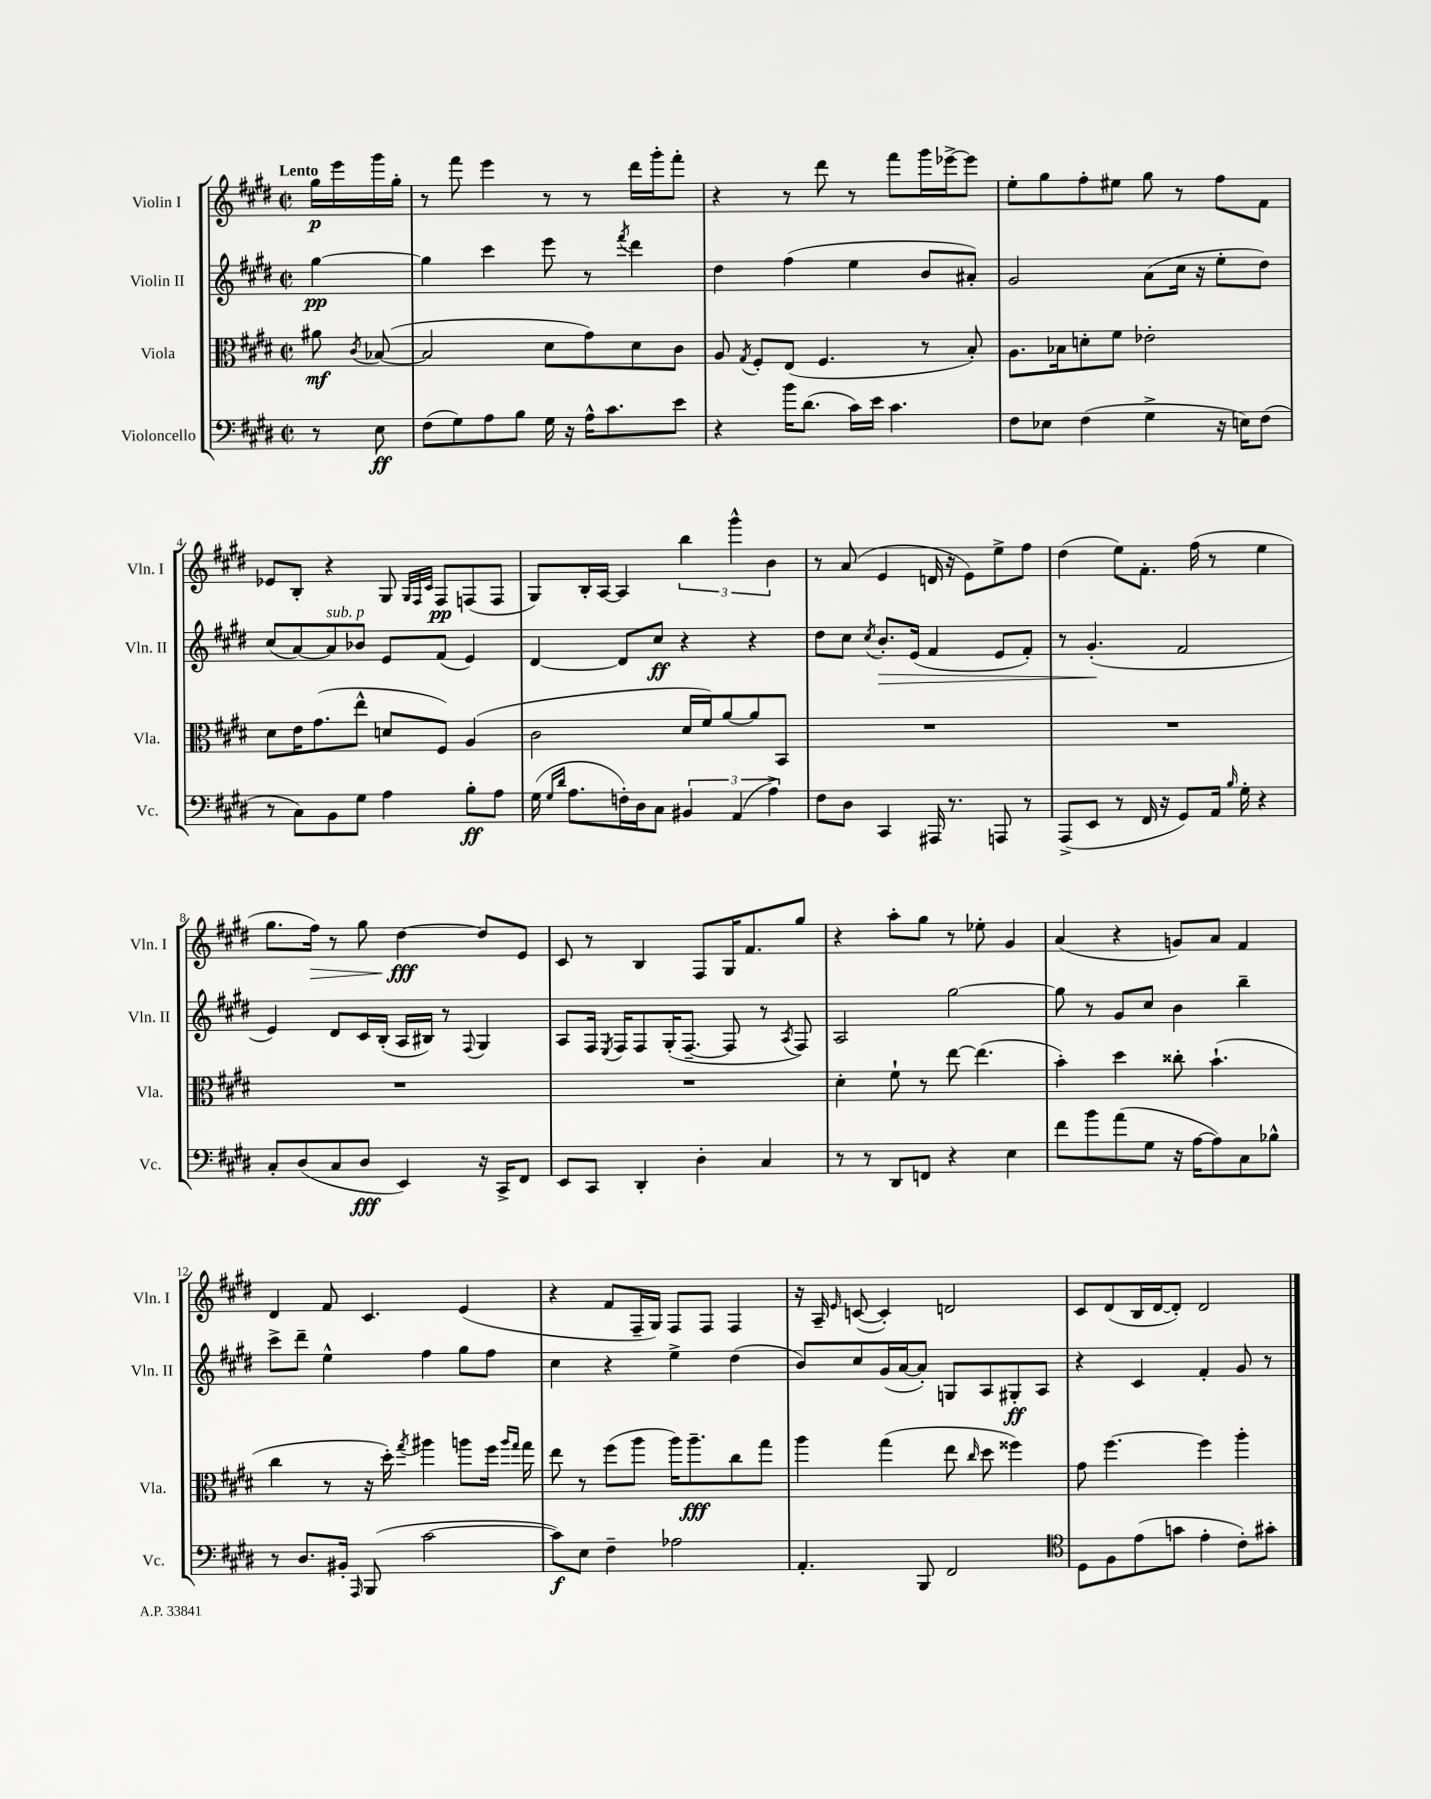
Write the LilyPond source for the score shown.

<<
\new StaffGroup <<
\new Staff = "s0" \with { instrumentName = "Violin I" shortInstrumentName = "Vln. I" } {
    \clef treble \key e \major \defaultTimeSignature \time 2/2 \partial 4 \tempo "Lento"
    \autoBeamOff gis''16[\p e'''16 gis'''16 gis''16]-. |
    r8 fis'''8 e'''4 r8 r8 dis'''16[ gis'''16-. fis'''8]-. |
    r4 r8 dis'''8 r8 fis'''8[ gis'''16 ees'''16~-> ees'''8] |
    e''8[-. gis''8 fis''8-. eis''8] gis''8 r8 fis''8[ fis'8] |
    ees'8[ b8]-. r4 gis8 \grace { gis32[ fis32 cis'32] } fis8[\pp f8( f8] |
    gis8[) b16-. a16]~ a4 \tuplet 3/2 { b''4 gis'''4-^ b'4 } |
    r8 a'8( e'4 d'16 r16 e'8[) e''8-> fis''8] |
    dis''4( e''8[) fis'8.]-. fis''16( r8 e''4 |
    gis''8.[ fis''16]\>) r8 gis''8 dis''4~\fff\! dis''8[ e'8] |
    cis'8 r8 b4 fis8[ gis16 fis'8. gis''8] |
    r4 a''8[-. gis''8] r8 ees''8-. gis'4 |
    a'4( r4 g'8[) a'8] fis'4 |
    dis'4 fis'8 cis'4. e'4( |
    r4 fis'8[ fis16-- gis16]) fis8[ fis8] fis4 |
    r16 a16-- \grace { e'16 } c'8~( c'4-.) d'2 |
    cis'8[ dis'8( b16 dis'16~ dis'8]-.) dis'2 \bar "|." |
}
\new Staff = "s1" \with { instrumentName = "Violin II" shortInstrumentName = "Vln. II" } {
    \clef treble \key e \major \defaultTimeSignature \time 2/2 \partial 4
    \autoBeamOff gis''4~\pp |
    gis''4 cis'''4 e'''8 r8 \acciaccatura { fis'''8 } dis'''4 |
    dis''4 fis''4( e''4 b'8[ ais'8]-.) |
    gis'2 a'8[( cis''16] r16 e''8[-. dis''8]) |
    cis''8[( a'8~) a'8^\markup { \italic "sub. p" } bes'8] e'8[ fis'8]( e'4) |
    dis'4~ dis'8[ cis''8]\ff r4 r4 |
    dis''8[ cis''8] \acciaccatura { cis''8 } b'8.[-.\> e'16]( fis'4 e'8[ fis'8]-.) |
    r8 gis'4.-.\!( fis'2 |
    e'4) dis'8[ cis'16 b16]-.( a16[ bis16]) r8 \appoggiatura { fis8 } gis4 |
    a8[ fis16] \acciaccatura { e8 } fis16[ fis8 gis16-.( fis8.]~-- fis8 r8 \acciaccatura { a8 } fis8) |
    a2 gis''2~ |
    gis''8 r8 gis'8[ cis''8] b'4 b''4-- |
    cis'''8[-> dis'''8]-- e''4-^ fis''4 gis''8[ fis''8] |
    cis''4 r4 e''4-> dis''4( |
    b'8[) cis''8 gis'16( a'16~ a'8]-.) g8[ a8 gis8-.\ff a8] |
    r4 cis'4 fis'4-. gis'8 r8 \bar "|." |
}
\new Staff = "s2" \with { instrumentName = "Viola" shortInstrumentName = "Vla." } {
    \clef alto \key e \major \defaultTimeSignature \time 2/2 \partial 4
    \autoBeamOff ais'8\mf \acciaccatura { cis'8 } bes8~( |
    bes2 dis'8[ gis'8) dis'8 cis'8] |
    a8 \acciaccatura { gis8 } fis8[-. e8]( fis4. r8 b8-.) |
    a8.[ bes16 d'8-. fis'8] ees'2-. |
    dis'8[ e'16 gis'8.( e''8]-^ d'8[ fis8]) a4( |
    cis'2 dis'16[ fis'16) a'8~ a'8 b,8] |
    R1 |
    R1 |
    R1 |
    R1 |
    dis'4-. fis'8-! r8 e''8~ e''4.( |
    b'4-.) dis''4 cisis''8-. b'4.-!( |
    cis''4 r8 r16 dis''16-.) \acciaccatura { gis''8 } ais''4 a''8[ fis''16] \grace { a''16[ gis''16] } gis''16 |
    e''8 r8 fis''8[( a''8] a''16[) a''8.--\fff cis''8 gis''8] |
    a''4 gis''4( e''8 \grace { cis''16 } dis''8 fisis''4) |
    gis'8 fis''4.~ fis''4 a''4-. \bar "|." |
}
\new Staff = "s3" \with { instrumentName = "Violoncello" shortInstrumentName = "Vc." } {
    \clef bass \key e \major \defaultTimeSignature \time 2/2 \partial 4
    \autoBeamOff r8 e8\ff |
    fis8[( gis8) a8 b8] gis16 r16 a16[-^ cis'8. e'8] |
    r4 b'16[ dis'8.]( cis'16[) e'16] cis'4. |
    fis8[ ees8] fis4( gis4-> r16 e16[) fis8]( |
    r8 cis8[) b,8 gis8] a4 b8[-.\ff a8] |
    gis16( \grace { gis16[ dis'16] } a8.[ f16-.) dis16 cis8] \tuplet 3/2 { bis,4 a,4( a4->) } |
    fis8[ dis8] cis,4 ais,,16 r8. a,,8 r8 |
    a,,8[->( e,8] r8 fis,16 r16 gis,8[) a,16] \grace { b16 } gis16-. r4 |
    cis8[-. dis8( cis8 dis8]\fff e,4) r16 cis,16[-> fis,8] |
    e,8[ cis,8] dis,4-. dis4-. cis4 |
    r8 r8 dis,8[ f,8] r4 e4 |
    fis'8[ b'8 a'8( gis8] r16 a16[~ a8) cis8 bes8]-^ |
    r8 dis8.[ bis,16]-. \grace { a,,16 } b,,8( cis'2~ |
    cis'8[\f) e8] fis4-- aes2 |
    a,4.-. b,,8 fis,2 |
    \clef tenor dis8[ fis8 e'8( g'8] e'4-. cis'8[-.) gis'8]-. \bar "|." |
}
>>
>>
